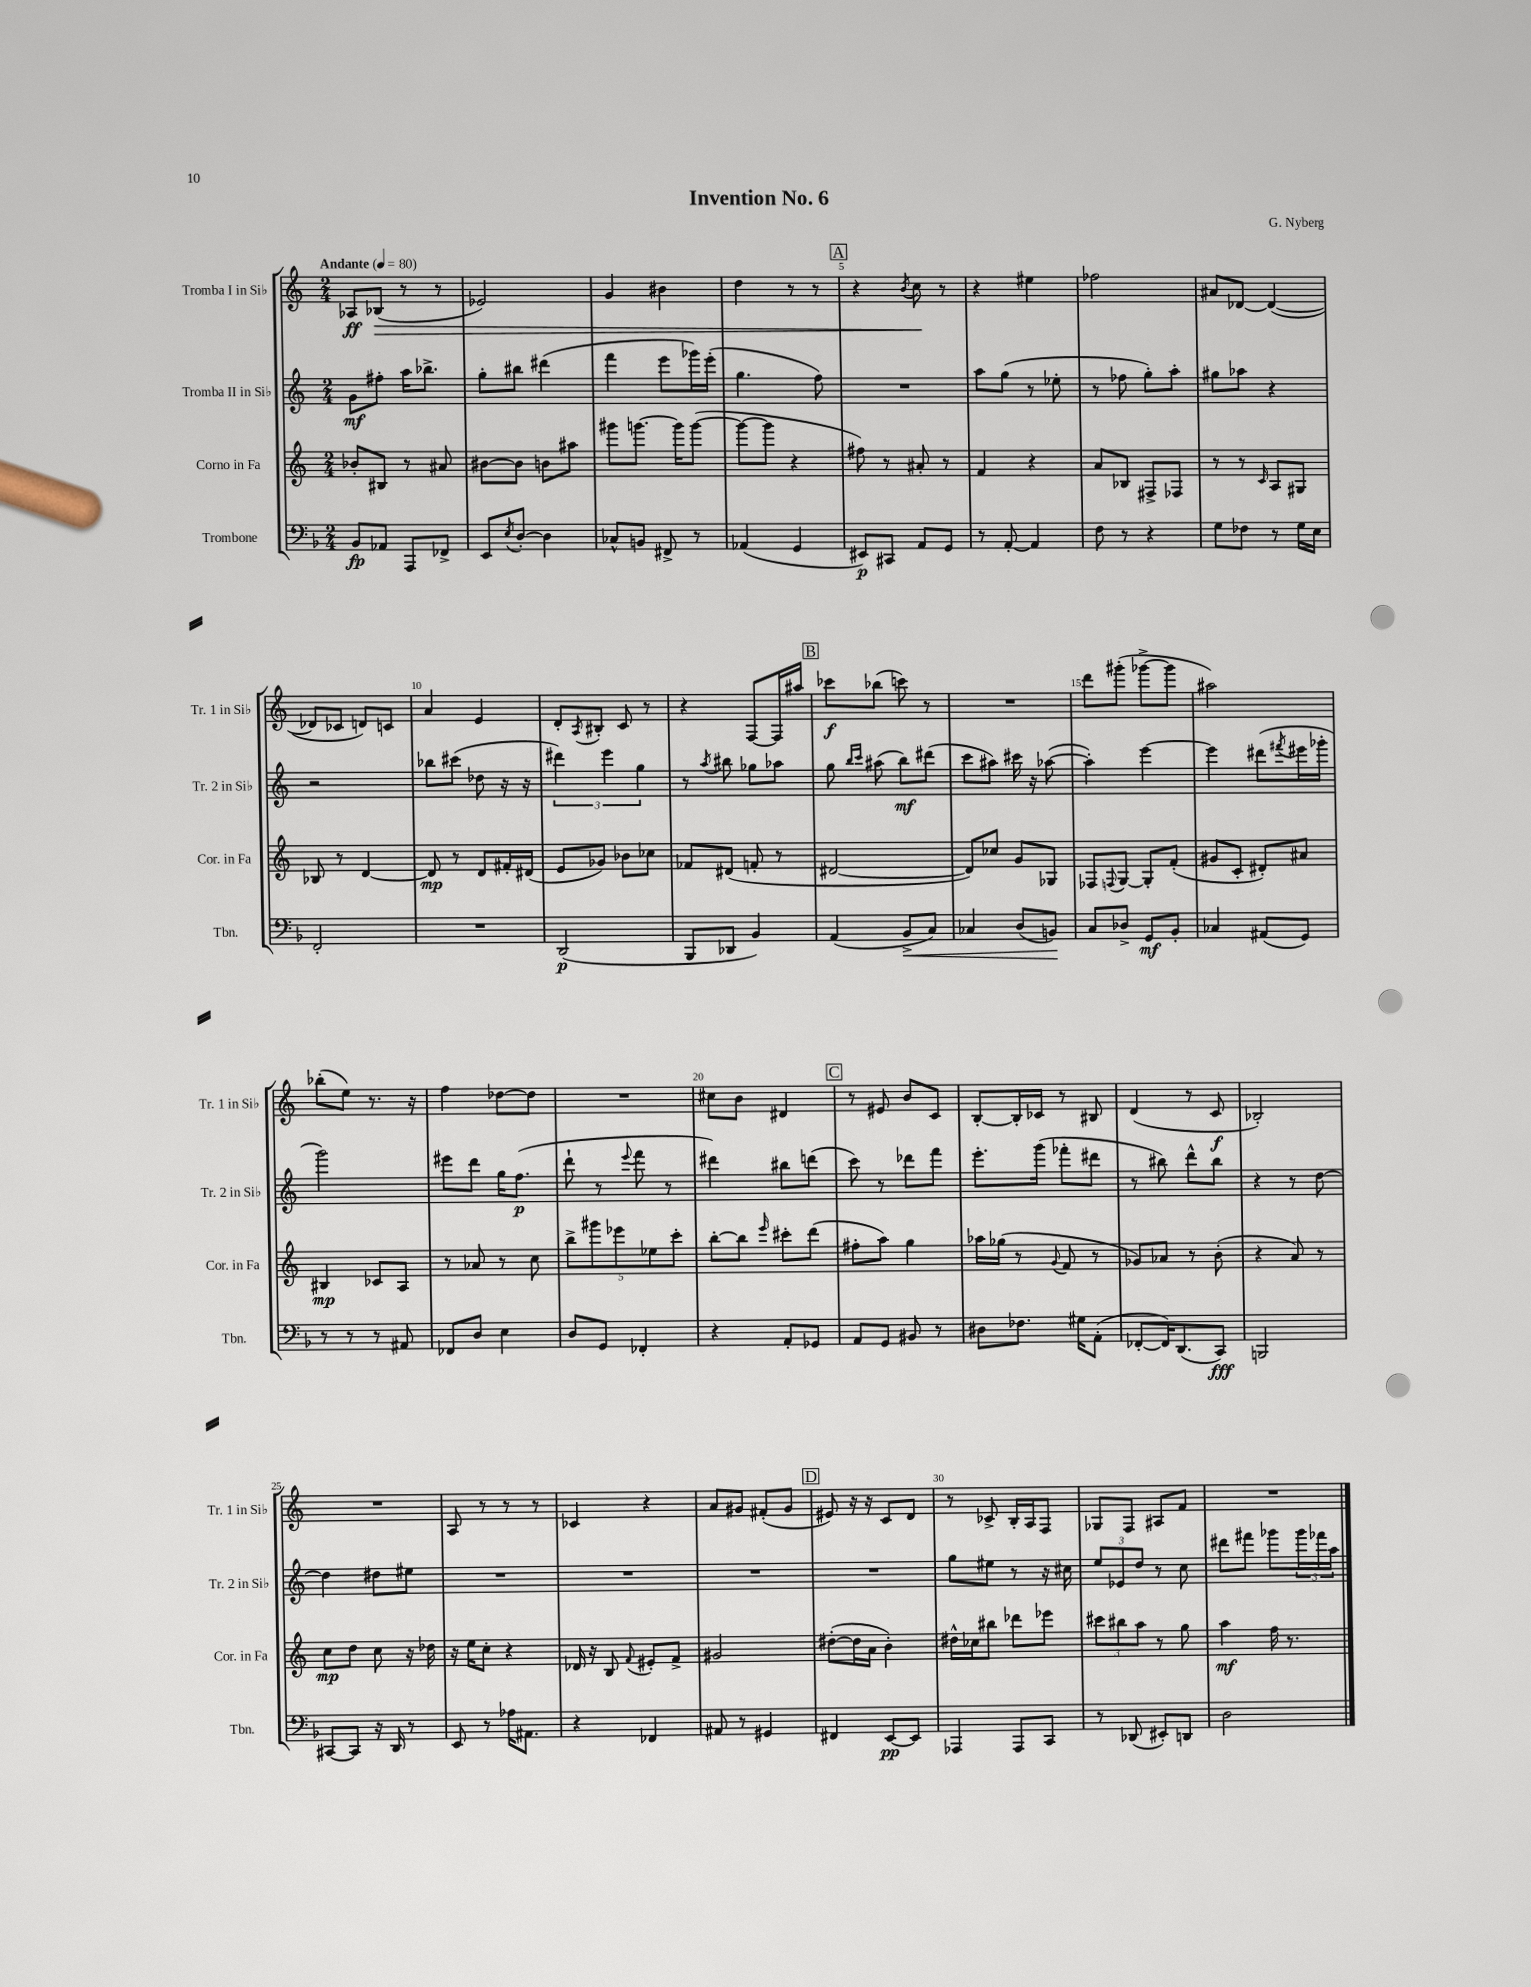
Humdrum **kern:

**kern	**kern	**kern	**kern
*staff4	*staff3	*staff2	*staff1
*clefF4	*clefG2	*clefG2	*clefG2
*k[b-]	*k[]	*k[]	*k[]
*M2/4	*M2/4	*M2/4	*M2/4
*MM80	*MM80	*MM80	*MM80
8BB-/L	8b-'/L	8g\L	8A-/L
8AA-/J	8B#/J	8ff#'\J	(8B-/J
8AAA/L	8r	16aa\LK	8r
.	.	8.bb-^\J	.
8FF-^/J	8a#/	.	8r
=	=	=	=
8EE/L	[8b#\L	8gg'\L	2e-/)
8qE/	.	.	.
[8D'/J	8b#\]J	8bb#\J	.
4D\]	8b\L	(4ddd#\	.
.	8aa#\J	.	.
=	=	=	=
8C-^^/L	8ggg#\L	4fff\	4g/
8BB/J	[8.ggg\J	.	.
8FF#^/	.	8eee\L	4b#\
.	16ggg\]LK	.	.
8r	([8ggg\J	16ggg-\L)	.
.	.	(16eee'\JJ	.
=	=	=	=
(4AA-/	8ggg\_L	4.gg\	4dd\
.	8ggg\]J	.	.
4GG/	4r	.	8r
.	.	8ff\)	8r
=	=	=	=
8EE#/L)	8ff#\)	2r	4r
8CC#/J	8r	.	.
.	.	.	8qb/
8AA/L	8a#'/	.	8cc\
8GG/J	8r	.	8r
=	=	=	=
8r	4f/	8aa\L	4r
[8AA'/	.	(8gg\J	.
4AA/]	4r	8r	4ee#\
.	.	8ee-'\	.
=	=	=	=
8F\	8a/L	8r	2ff-\
8r	8B-/J	8ff-\	.
4r	8F#^/L	8gg'\L)	.
.	8F-/J	8aa'\J	.
=	=	=	=
8G\L	8r	8gg#\L	8a#/L
8F-\J	8r	8aa-\J	[8d-/J
.	16qqc/	.	.
8r	8A/L	4r	(4d-/_
16G\LL	8G#/J	.	.
16E\JJ	.	.	.
=	=	=	=
2FF'/	8B-/	2r	8d-/]L
.	8r	.	8c-/J
.	[4d/	.	8d/L)
.	.	.	8c/J
=	=	=	=
2r	8d/]	8bb-\L	4a/
.	8r	(8ccc#\J	.
.	8d/L	8dd-\	4e/
.	16f#'/L	16r	.
.	(16d#/JJ	16r	.
=	=	=	=
(2DD/	8e/L	6ddd#\)	8d'/L
.	.	.	8qA/
.	8g-/J)	.	8B#'/J
.	.	6eee\	.
.	8b-\L	.	8c/
.	.	6gg\	.
.	8cc-\J	.	8r
=	=	=	=
8BBB-/L	8f-/L	8r	4r
.	.	8qaa/	.
8DD-/J	(8d#/J	8bb#\	.
4BB-/)	8f'/	8gg-\L	[8F/L
.	8r	8aa-\J	16F/]L
.	.	.	16aa#/JJ
=	=	=	=
(4AA/	[2d#/	8gg\	8ccc-\L
.	.	16qqbb/LL	.
.	.	16qqccc/JJ	.
.	.	(8aa#\	(8bb-\J
8BB-^/L	.	8bb\L)	8ccc\)
8C/J)	.	(8ddd#\J	8r
=	=	=	=
4C-/	8d#/]L)	8ccc\L	2r
.	8cc-/J	8aa#\J)	.
(8D/L	8g/L	16ccc#\	.
.	.	16r	.
8BB/J)	8G-/J	([8aa-\	.
=	=	=	=
8C/L	8F-/L	4aa-'\])	8ddd\L
.	8qqF/	.	.
8D-^/J	[8G/J	.	(8ggg#'\J
8GG/L	8G'/]L	[4eee\	[8ggg-^\L
8BB-'/J	(8f'/J	.	8ggg-\]J
=	=	=	=
4C-/	8g#/L	4eee\]	2aa#\)
.	8c'/J	.	.
(8AA#/L	8d#'/L)	(8ddd#\L	.
.	.	8qfff#/	.
8GG/J)	8a#/J	16eee#\L	.
.	.	16ggg-'\JJ	.
=	=	=	=
8r	4B#/	2ggg\)	(8bb-'\L
8r	.	.	8ee\J)
8r	8c-/L	.	8.r
8AA#/	8A/J	.	.
.	.	.	16r
=	=	=	=
8FF-/L	8r	8eee#\L	4ff\
8D/J	8a-/	8ddd\J	.
4E\	8r	16gg\LK	[8dd-\L
.	.	(8.ff\J	.
.	8cc\	.	8dd-\]J
=	=	=	=
8D/L	10bb^\L	8ddd`\	2r
.	10ggg#\	.	.
8GG/J	.	8r	.
.	10eee-\	.	.
.	.	8qqeee/	.
4FF-'/	.	8fff\	.
.	10ee-\	.	.
.	.	8r	.
.	10ccc'\J	.	.
=	=	=	=
4r	[8bb'\L	4ddd#\)	8cc#\L
.	8bb\]J	.	8b\J
.	16qqeee/	.	.
8AA'/L	8ccc#'\L	8bb#\L	4d#/
8GG-/J	(8ddd\J	(8ddd\J	.
=	=	=	=
8AA/L	8ff#'\L	8ccc\)	8r
8GG/J	8aa\J)	8r	8e#/
8BB#/	4gg\	8ddd-\L	8b/L
8r	.	8fff\J	8c/J
=	=	=	=
8D#\L	16aa-\LL	8.eee'\L	[8B'/L
.	(16gg-\JJ	.	.
8.F-\J	8r	.	16B'/]L
.	.	(16ggg\Jk	16c-/JJ
.	8qqg/	.	.
.	8f/	8fff-'\L	8r
16G#\LK	.	.	.
(8AA'\J	8r	8ddd#\J	8B#/
=	=	=	=
[8FF-'/L	8g-/L)	8r	(4d/
16FF-/]K)	8a-/J	8bb#\)	.
(8.DD/	.	.	.
.	8r	8ddd^^\L	8r
8CC/J)	(8b'\	8bb#\J	8c/
=	=	=	=
2BBB/	4r	4r	2B-'/)
.	8a/)	8r	.
.	8r	[8dd\	.
=	=	=	=
[8CC#/L	8cc\L	4dd\]	2r
8CC#/]J	8dd\J	.	.
16r	8cc\	8dd#\L	.
16DD/	.	.	.
8r	16r	8ee#\J	.
.	16dd-\	.	.
=	=	=	=
8EE/	16r	2r	8A/
.	16ee\LK	.	.
8r	8cc'\J	.	8r
16A-\LK	4r	.	8r
8.AA#\J	.	.	.
.	.	.	8r
=	=	=	=
4r	16d-/	2r	4c-/
.	16r	.	.
.	8B/	.	.
.	8qqf/	.	.
4FF-/	8e#'/L	.	4r
.	8f^/J	.	.
=	=	=	=
8AA#/	2g#/	2r	8a/L
8r	.	.	8g#/J
4GG#/	.	.	(8f#'/L
.	.	.	8g#/J
=	=	=	=
4FF#/	([8dd#'\L	2r	8e#/)
.	16dd#\]L	.	16r
.	16a\JJ	.	16r
[8EE/L	4b'\)	.	8c/L
8EE/]J	.	.	8d/J
=	=	=	=
4AAA-/	16dd#^^\LL	8gg\L	8r
.	16cc-\J	.	.
.	8bb#\J	8ee#\J	8c-^/
8AAA-/L	8ddd-\L	8r	16B'/LL
.	.	.	16A/J
8CC/J	8eee-\J	16r	8F/J
.	.	16cc#\	.
=	=	=	=
8r	12ccc#\L	12ee/L	8G-/L
.	12bb#\	12e-/	.
(8DD-/	.	.	8F/J
.	12aa\J	12dd/J	.
8EE#'/L)	8r	8r	8A#/L
8DD/J	8gg\	8cc\	8f/J
=	=	=	=
2D\	4aa\	8ddd#\L	2r
.	.	8fff#\J	.
.	16ff\	8ggg-\L	.
.	8.r	.	.
.	.	24ggg-\L	.
.	.	24fff-\	.
.	.	24aa\JJ	.
==	==	==	==
*-	*-	*-	*-
